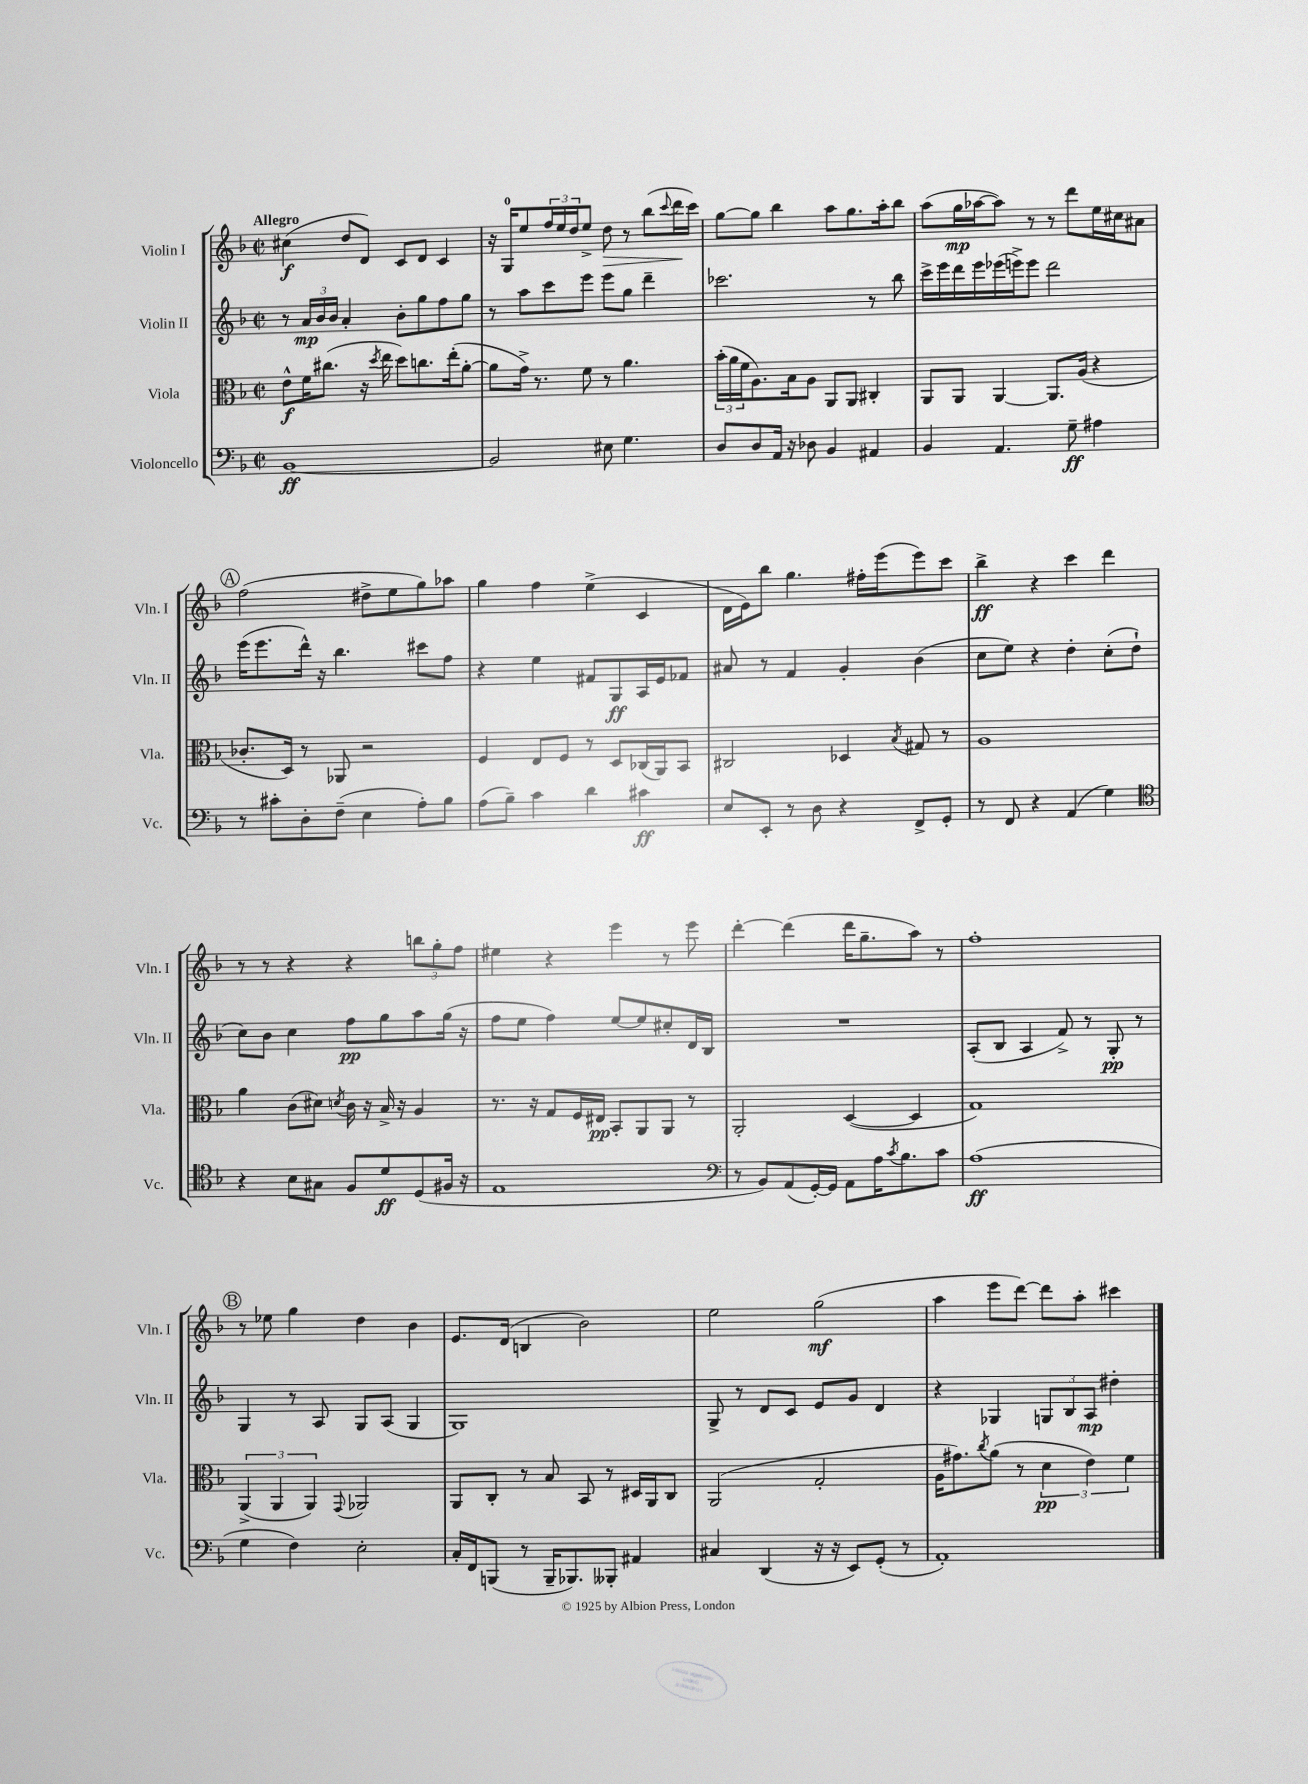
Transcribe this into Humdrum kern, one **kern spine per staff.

**kern	**dynam	**kern	**dynam	**kern	**dynam	**kern	**dynam
*part4	*part4	*part3	*part3	*part2	*part2	*part1	*part1
*staff4	*staff4	*staff3	*staff3	*staff2	*staff2	*staff1	*staff1
*I"Violoncello	*	*I"Viola	*	*I"Violin II	*	*I"Violin I	*
*I'Vc.	*	*I'Vla.	*	*I'Vln. II	*	*I'Vln. I	*
*clefF4	*	*clefC3	*	*clefG2	*	*clefG2	*
*k[b-]	*	*k[b-]	*	*k[b-]	*	*k[b-]	*
*M2/2	*	*M2/2	*	*M2/2	*	*M2/2	*
*met(c|)	*	*met(c|)	*	*met(c|)	*	*met(c|)	*
=1	=1	=1	=1	=1	=1	=1	=1
!	!	!	!	!	!	!LO:TX:a:B:t=Allegro	!
[1BB-	ff	8e^^\L	f	8r	.	(4cc#X\	f
.	.	16f\K	.	24a/LL	mp	.	.
.	.	.	.	24b-/	.	.	.
.	.	(8.cc#X\J	.	.	.	.	.
.	.	.	.	24b-/JJ	.	.	.
.	.	.	.	4a'/	.	8dd/L	.
.	.	16r	.	.	.	8d/J)	.
.	.	8qdd/	.	.	.	.	.
.	.	16ee\	.	.	.	.	.
.	.	8dd\L)	.	8b-'\L	.	8c/L	.
.	.	8.ccn\	.	8gg\	.	8d/J	.
.	.	.	.	8ff\	.	4c/	.
.	.	(16ee'\k	.	.	.	.	.
.	.	[8a'\J	.	8gg\J	.	.	.
=2	=2	=2	=2	=2	=2	=2	=2
2BB-/]	.	8a\L]	.	8r	.	16r	.
.	.	.	.	.	.	16G/KL	.
.	.	16g^\Jk)	.	8aa\L	.	8ee/	.
.	.	8.r	.	.	.	.	.
.	.	.	.	8ccc\	.	24ff/L	.
.	.	.	.	.	.	24ee/	.
.	.	.	.	.	.	24dd/J	.
.	.	8f\	.	8eee\J	.	8ee^/J	.
!	!	!	!	!	!	!	!LO:HP:b
8E#X\	.	8r	.	8eee\L	.	8dd\	>
4.G\	.	4.a\	.	8gg\J	.	8r	.
.	.	.	.	4ddd~\	.	(8bb-\L	.
.	.	.	.	.	.	8qqccc/	.
.	.	.	.	.	.	16ddd\L	.
.	.	.	.	.	.	16ccc\JJ)	]
=3	=3	=3	=3	=3	=3	=3	=3
8D/L	.	(24b-'\LL	.	2.ccc-X\	.	[8gg\L	.
.	.	24a\	.	.	.	.	.
.	.	24f\J	.	.	.	.	.
8D/	.	8.A\)	.	.	.	8gg\J]	.
16AA/Jk	.	.	.	.	.	4bb-\	.
16r	.	16B-\k	.	.	.	.	.
8D-X\	.	8A\J	.	.	.	.	.
4BB-/	.	8AA/L	.	.	.	8aa\L	.
.	.	8AA/J	.	.	.	8.gg\	.
4AA#X/	.	4C#X'/	.	8r	.	.	.
.	.	.	.	.	.	16aa'\k	.
.	.	.	.	8bb-\	.	8bb-\J	.
=4	=4	=4	=4	=4	=4	=4	=4
4BB-/	.	8AA/L	.	16ccc^\LL	.	(8aa\L	.
.	.	.	.	16eee\	.	.	.
.	.	8AA/J	.	16ddd\	.	16gg\L	mp
.	.	.	.	16eee\	.	[16aa-X\J	.
4.AA/	.	[4AA/	.	(16eee-X\	.	8aa-\J])	.
.	.	.	.	16eeen^\J)	.	.	.
.	.	.	.	8eee\J	.	8r	.
.	.	8.AA/L]	.	2ddd\	.	8r	.
8G~\	ff	.	.	.	.	8ddd\L	.
.	.	(16A/Jk	.	.	.	.	.
4A#X\	.	4r	.	.	.	16ee\L	.
.	.	.	.	.	.	16cc#X\J	.
.	.	.	.	.	.	8a#X\J	.
!!LO:LB:g=z
!!LO:REH:place=s1:t=A
=5	=5	=5	=5	=5	=5	=5	=5
8r	.	8.c-X'/L	.	(16eee\KL	.	(2ff\	.
.	.	.	.	8.eee\	.	.	.
8c#X'\L	.	.	.	.	.	.	.
.	.	16D/Jk)	.	.	.	.	.
8D'\	.	8r	.	16ddd^^\Jk)	.	.	.
.	.	.	.	16r	.	.	.
(8F~\J	.	8AA-X/	.	4.bb-\	.	.	.
4E\	.	2r	.	.	.	8dd#X^\L	.
.	.	.	.	.	.	8ee\	.
8A'\L)	.	.	.	8ccc#X\L	.	8gg\)	.
8B-\J	.	.	.	8ff\J	.	8aa-X\J	.
=6	=6	=6	=6	=6	=6	=6	=6
(8A\L	.	4F/	.	4r	.	4gg\	.
8B-~\J)	.	.	.	.	.	.	.
4c\	.	8E/L	.	4ee\	.	4ff\	.
.	.	8F/J	.	.	.	.	.
4d\	.	8r	.	8f#X/L	.	(4ee^\	.
.	.	8D/L	.	8G/	ff	.	.
4c#X\	ff	(16C-X/L	.	16A/L	.	4c/	.
.	.	16AA/J)	.	16e/J	.	.	.
.	.	8BB-/J	.	8f-X/J	.	.	.
=7	=7	=7	=7	=7	=7	=7	=7
8E/L	.	2C#X/	.	8a#X/	.	16d\LL	.
.	.	.	.	.	.	16e\J)	.
8EE'/J	.	.	.	8r	.	8bb-\J	.
8r	.	.	.	4f/	.	4.gg\	.
8D\	.	.	.	.	.	.	.
4r	.	4D-X/	.	4g'/	.	.	.
.	.	.	.	.	.	16ff#X'\LL	.
.	.	.	.	.	.	(16eee\J	.
.	.	8qB-/	.	.	.	.	.
8FF^/L	.	8G#X/	.	(4b-\	.	8eee\)	.
8GG'/J	.	8r	.	.	.	8ccc\J	.
=8	=8	=8	=8	=8	=8	=8	=8
8r	.	1A	.	8cc\L	.	4bb-^\	ff
8FF/	.	.	.	8ee\J)	.	.	.
4r	.	.	.	4r	.	4r	.
(4AA/	.	.	.	4dd'\	.	4ccc\	.
4G\)	.	.	.	(8cc'\L	.	4ddd\	.
.	.	.	.	8dd`\J	.	.	.
!!LO:LB:g=z
=9	=9	=9	=9	=9	=9	=9	=9
*clefC4	*	*	*	*	*	*	*
4r	.	4a\	.	8cc\L)	.	8r	.
.	.	.	.	8b-\J	.	8r	.
8B-\L	.	(8c\L	.	4cc\	.	4r	.
8G#X\J	.	8d#X\J)	.	.	.	.	.
.	.	8qdn/	.	.	.	.	.
8F/L	.	16c\	.	8ff\L	pp	4r	.
.	.	16r	.	.	.	.	.
8d/	ff	16B-^/	.	8gg\	.	.	.
.	.	16r	.	.	.	.	.
(8D/	.	4A/	.	8aa\	.	12bbn\L	.
.	.	.	.	.	.	12gg'\	.
16F#X/Jk	.	.	.	(16gg\Jk	.	.	.
.	.	.	.	.	.	12ff\J	.
16r	.	.	.	16r	.	.	.
=10	=10	=10	=10	=10	=10	=10	=10
1E	.	8.r	.	8ff\L	.	4ee#X\	.
.	.	.	.	8ee\J	.	.	.
.	.	16r	.	.	.	.	.
.	.	8G/L	.	4ff\)	.	4r	.
.	.	16F/L	.	.	.	.	.
.	.	16E#X/JJ	pp	.	.	.	.
.	.	8BB-'/L	.	[8ee/L	.	4eee\	.
.	.	8AA/	.	8ee/]	.	.	.
.	.	8AA/J	.	8cc#X'/	.	8r	.
.	.	8r	.	16d/L	.	8eee\	.
.	.	.	.	16B-/JJ	.	.	.
=11	=11	=11	=11	=11	=11	=11	=11
*clefF4	*	*	*	*	*	*	*
8r	.	2AA'/	.	1r	.	[4ddd'\	.
8BB-/L)	.	.	.	.	.	.	.
(8AA/	.	.	.	.	.	(4ddd\]	.
[16GG'/L)	.	.	.	.	.	.	.
16GG/JJ]	.	.	.	.	.	.	.
8AA\L	.	([4D/	.	.	.	16ddd\KL	.
.	.	.	.	.	.	8.gg~\	.
16A\K	.	.	.	.	.	.	.
8qc/	.	.	.	.	.	.	.
8.B-\	.	.	.	.	.	.	.
.	.	4D/]	.	.	.	8aa\J)	.
8c\J	.	.	.	.	.	8r	.
=12	=12	=12	=12	=12	=12	=12	=12
(1A	ff	1G)	.	(8A'/L	.	1ff'	.
.	.	.	.	8B-/J	.	.	.
.	.	.	.	4A/	.	.	.
.	.	.	.	8f^/)	.	.	.
.	.	.	.	8r	.	.	.
.	.	.	.	8G'/	pp	.	.
.	.	.	.	8r	.	.	.
!!LO:LB:g=z
!!LO:REH:place=s1:t=B
=13	=13	=13	=13	=13	=13	=13	=13
4G\	.	(6AA^/	.	4G/	.	8r	.
.	.	.	.	.	.	8ee-X\	.
.	.	6AA/	.	.	.	.	.
4F\)	.	.	.	8r	.	4gg\	.
.	.	6AA/)	.	.	.	.	.
.	.	.	.	8A/	.	.	.
.	.	8qqGG/	.	.	.	.	.
2E'\	.	2AA-X/	.	8G/L	.	4dd\	.
.	.	.	.	(8A/J	.	.	.
.	.	.	.	4G/	.	4b-\	.
=14	=14	=14	=14	=14	=14	=14	=14
16C'/LL	.	8AA/L	.	1G)	.	8.e/L	.
16FF/J	.	.	.	.	.	.	.
(8BBBn/J	.	8C'/J	.	.	.	.	.
.	.	.	.	.	.	(16d/Jk	.
8r	.	8r	.	.	.	4Bn/	.
16BBB~/KL	.	8B-/	.	.	.	.	.
8.BBB-X/)	.	.	.	.	.	.	.
.	.	8BB-/	.	.	.	2b-\)	.
8BBB--X'/J	.	8r	.	.	.	.	.
4AA#X/	.	16D#X/LL	.	.	.	.	.
.	.	16AA/J	.	.	.	.	.
.	.	8C/J	.	.	.	.	.
=15	=15	=15	=15	=15	=15	=15	=15
4C#X/	.	(2AA/	.	8G^/	.	2ee\	.
.	.	.	.	8r	.	.	.
(4DD/	.	.	.	8d/L	.	.	.
.	.	.	.	8c/J	.	.	.
16r	.	2G'/	.	8e/L	.	(2gg\	mf
16r	.	.	.	.	.	.	.
8EE/L)	.	.	.	8g/J	.	.	.
(8GG'/J	.	.	.	4d/	.	.	.
8r	.	.	.	.	.	.	.
=16	=16	=16	=16	=16	=16	=16	=16
1AA')	.	16A\KL	.	4r	.	4aa\	.
.	.	8.g#X\)	.	.	.	.	.
.	.	8qcc/	.	.	.	.	.
.	.	(8a\J	.	4G-X/	.	8eee\L	.
.	.	8r	.	.	.	[8ddd\J)	.
.	.	6d\	pp	12Gn/L	.	8ddd\L]	.
.	.	.	.	12B-/	.	.	.
.	.	.	.	.	.	8aa'\J	.
.	.	6e\)	.	12A/J	mp	.	.
.	.	.	.	4dd#X'\	.	4ccc#X\	.
.	.	6f\	.	.	.	.	.
==	==	==	==	==	==	==	==
*-	*-	*-	*-	*-	*-	*-	*-
